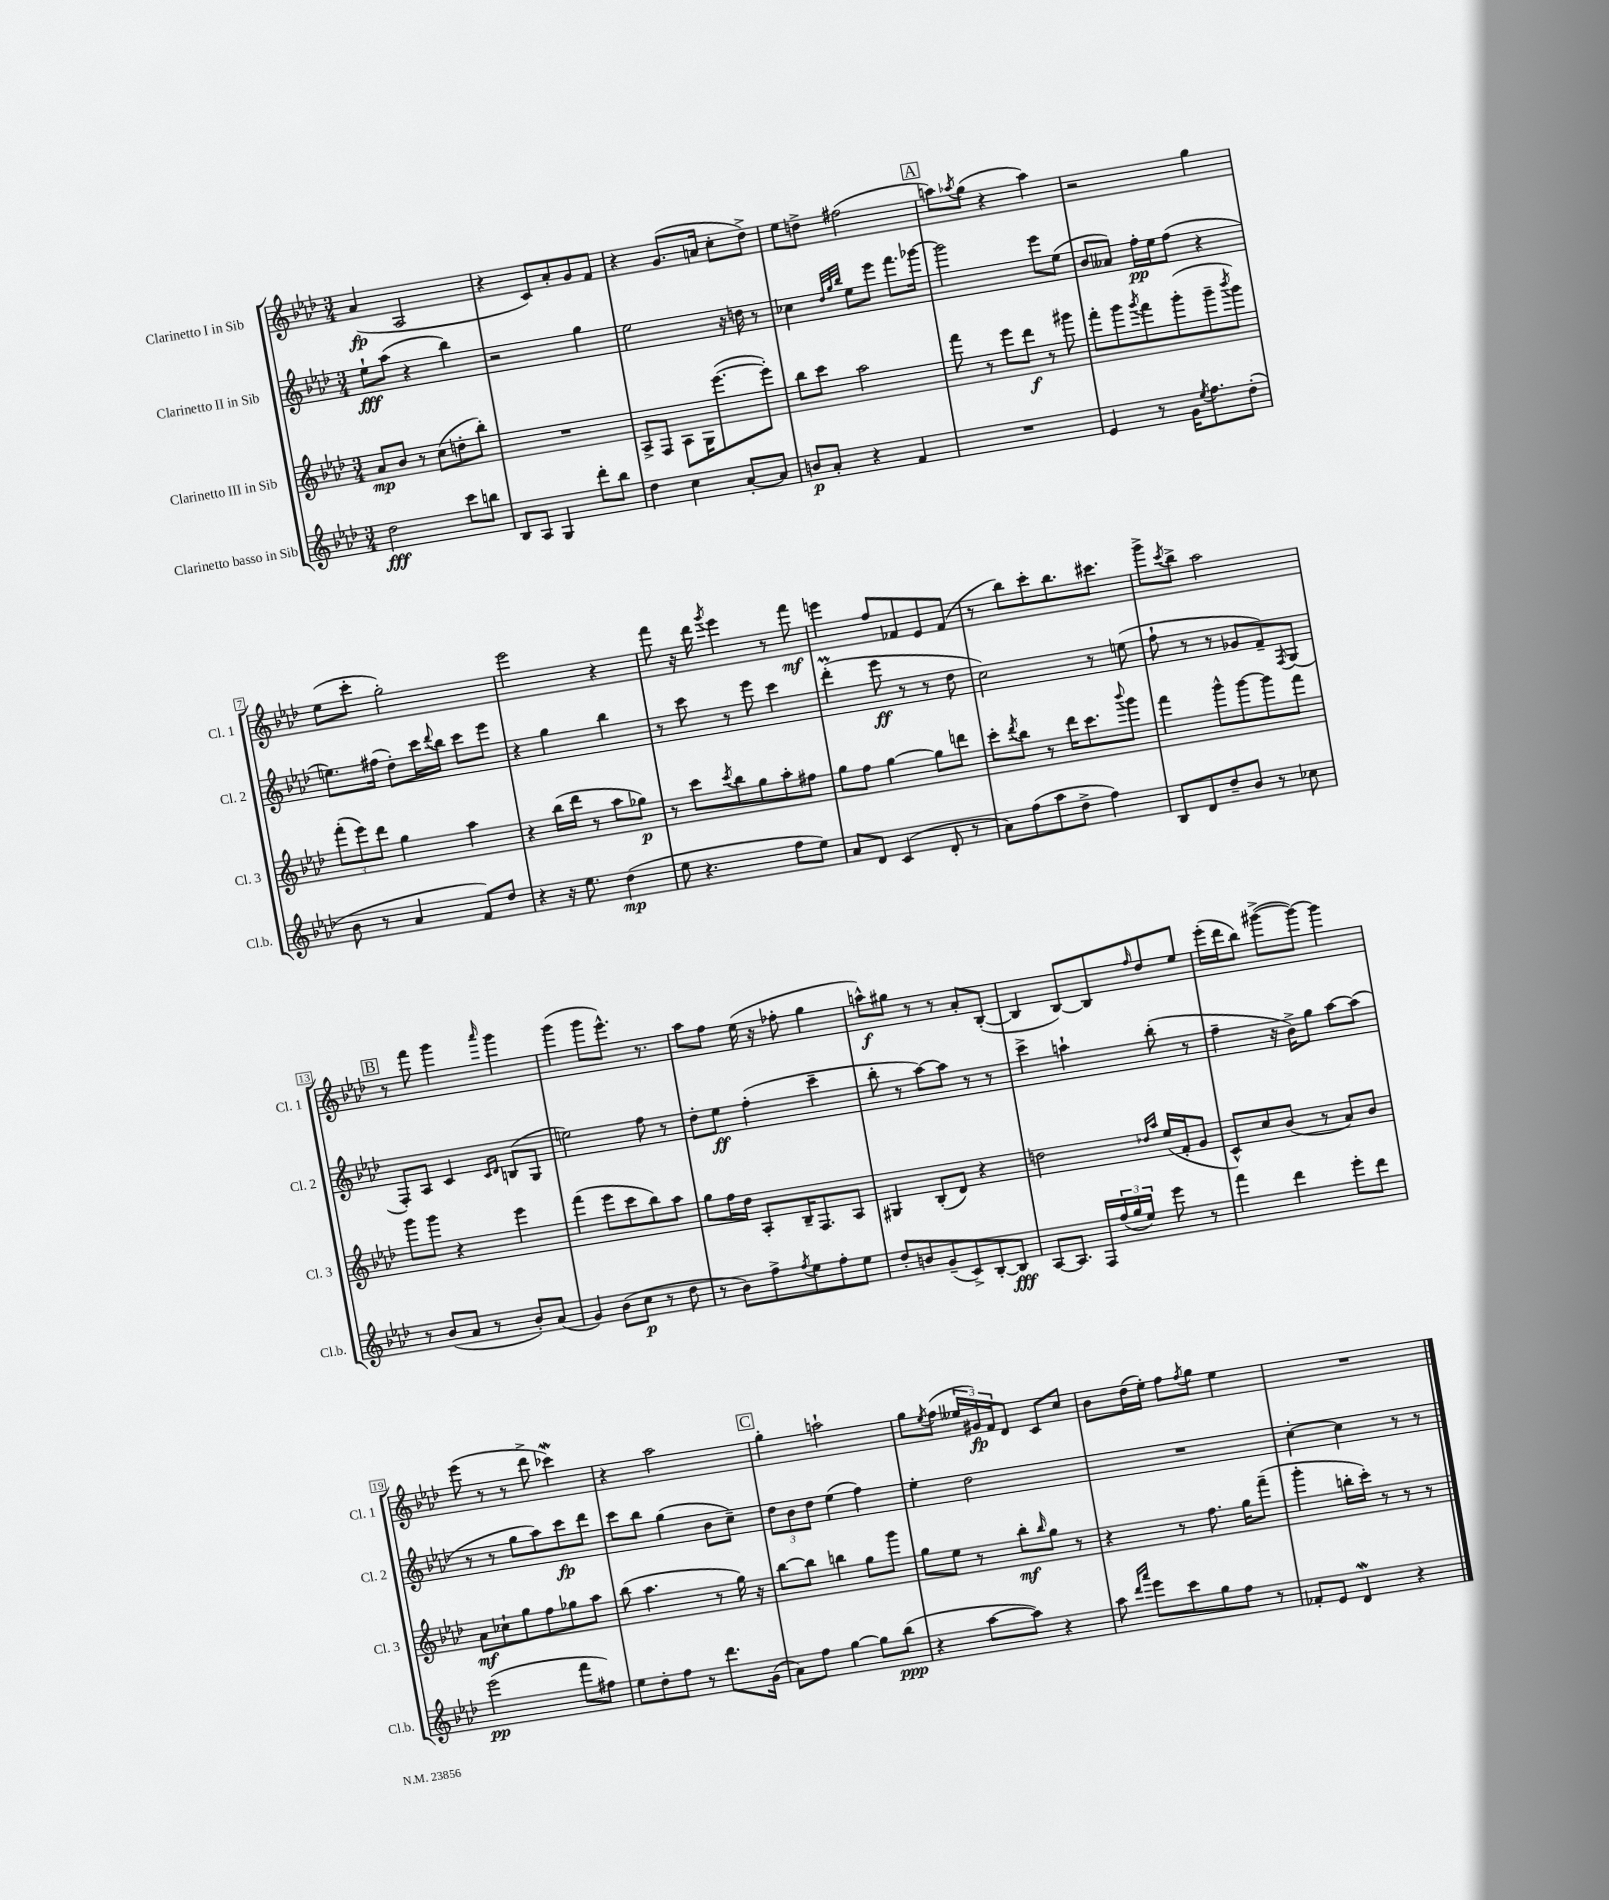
<<
\new StaffGroup <<
\new Staff = "s0" \with { instrumentName = "Clarinetto I in Sib" shortInstrumentName = "Cl. 1" } {
    \clef treble \key aes \major \numericTimeSignature \time 3/4
    aes'4\fp( aes2 |
    r4 c'8) aes'8-. g'8 f'8 |
    r4 g'8.( a'16 c''8-. des''8->) |
    ees''8 d''8-> fis''2( |
    \mark \markup { \box "A" } a''8) \acciaccatura { aes''8 } g''8( r4 aes''4) |
    r2 g''4 |
    ees''8( c'''8-. g''2-.) |
    ees'''2 r4 |
    f'''8 r16 des'''16 \acciaccatura { g'''8 } ees'''4 r8 f'''8\mf |
    e'''4 f''8 fes'8 ees'8 fes'8( |
    r8 bes''8) c'''8-. bes''8. cis'''8. |
    g'''8-> \acciaccatura { c'''8 } bes''8-> aes''2 |
    \mark \markup { \box "B" } r8 f'''8 g'''4 \grace { aes'''16 } g'''4 |
    g'''4( g'''8 ees'''8.-^) r8. |
    aes''8 f''8 ees''16( r16 fes''8-. g''4 |
    a''8-^\f) gis''8 r8 r8 aes'8-. bes8~-.( |
    bes4 bes8~) bes8 \grace { f''16 } des''8 ees''8 |
    ees'''16-.( des'''16 bes''8) gis'''8~->( gis'''8~) gis'''4 |
    ees'''8( r8 r8 des'''8-> ces'''4\mordent) |
    r4 aes''2 |
    \mark \markup { \box "C" } g''4-. a''2-! |
    g''8 \acciaccatura { ees''8 } f''8( \tuplet 3/2 { eeses''16 gis'16\fp) f'16 } des'8 c'8 c''8 |
    bes'8 des''16( ees''16-.) f''8 \acciaccatura { f''8 } g''8 ees''4 |
    R2. \bar "|." |
}
\new Staff = "s1" \with { instrumentName = "Clarinetto II in Sib" shortInstrumentName = "Cl. 2" } {
    \clef treble \key aes \major \numericTimeSignature \time 3/4
    ees''8-!\fff aes''8( r4 bes''4) |
    r2 g''4 |
    ees''2 r16 d''16 r8 |
    ces''4 \grace { des''32 g''32 bes''32 } ees''8 ees'''8 f'''8. ges'''16~ |
    \mark \markup { \box "A" } ges'''2 ees'''8 ees''8( |
    bes'8 aeses'8) f''16-.\pp ees''16 f''8( r4 |
    e''8.) fis''16( des''8-.) c'''16 \appoggiatura { des'''8 } bes''16 c'''8 ees'''8 |
    r4 g''4 bes''4 |
    r8 c'''8 r8 ees'''8 c'''4 |
    des'''4-.\prall( ees'''8\ff r8 r8 des''8 |
    c''2) r8 e''8( |
    f''8-! r8 r8 ges'8 f'8--) \acciaccatura { f8 } g8( |
    \mark \markup { \box "B" } f8-.) aes8 c'4 \grace { c'16 des'16 } b8( g8 |
    e''2) f''8 r8 |
    des''8-. ees''8\ff f''4-.( c'''4-- |
    bes''8-. r8 aes''8~) aes''8 r8 r8 |
    c'''4-> a''4-! bes''8-.( r8 |
    f''4-- r16 bes'16->) g''8 aes''8~ aes''8( |
    r8 r8 g''8 aes''8) c'''8\fp des'''8 |
    c'''8 bes''8 g''4( bes'8 c''8--) |
    \mark \markup { \box "C" } \tuplet 3/2 { des''8 bes'8 des''8 } ees''4( f''4) |
    ees''4-. des''2 |
    R2. |
    c''4~-. c''4 r8 r8 \bar "|." |
}
\new Staff = "s2" \with { instrumentName = "Clarinetto III in Sib" shortInstrumentName = "Cl. 3" } {
    \clef treble \key aes \major \numericTimeSignature \time 3/4
    aes'8\mp bes'8 r8 c''8( d''8-. bes''8-.) |
    R2. |
    aes8-> f8 aes8 g16 ees'''8.~( ees'''8-.) |
    bes''8 c'''8 aes''2 |
    \mark \markup { \box "A" } f'''8 r8 ees'''8 des'''8\f r8 gis'''8 |
    f'''8-. g'''8 \acciaccatura { g'''8 } f'''8 g'''8-.( g'''8-- \acciaccatura { bes'''8 } g'''8) |
    \tuplet 3/2 { f'''8-.( ees'''8) des'''8 } g''4 aes''4 |
    r4 bes''16( des'''16 r8 aes''8 ges''8\p) |
    r8 c'''8 \acciaccatura { c'''8 } bes''8 g''8 aes''8-. fis''8 |
    g''8 f''8 g''4~ g''8 d'''8 |
    c'''8-. \acciaccatura { des'''8 } bes''8 r8 des'''16 c'''8. \appoggiatura { bes'''8 } g'''8 |
    f'''4 g'''8-^ g'''8~ g'''8 f'''8 |
    \mark \markup { \box "B" } g'''8 g'''8 r4 ees'''4 |
    f'''4( ees'''8 c'''8 bes''8) aes''8 |
    g''8 f''16 des''16 aes8-. bes16-- f8. aes8 |
    gis4 bes8-.( des'8) r4 |
    d''2 \grace { des''16 aes''16 } ees''16( f'16-. g'8 |
    c'8-^) c''8 bes'8( r8 aes'8) bes'8 |
    aes'8\mf ces''8-! g''8 f''8 ges''8 aes''8 |
    bes''8( aes''4. r8 g''16) r16 |
    \mark \markup { \box "C" } bes''8~ bes''8 b''4 g''8 g'''8 |
    g''8 ees''8 r8 bes''8-.\mf \grace { bes''16 } g''8 r8 |
    r4 r8 f''8. g''16 f'''8--( |
    g'''4-. b''16-. c'''16-.) r8 r8 r8 \bar "|." |
}
\new Staff = "s3" \with { instrumentName = "Clarinetto basso in Sib" shortInstrumentName = "Cl.b." } {
    \clef treble \key aes \major \numericTimeSignature \time 3/4
    des''2\fff c'''8 b''8 |
    bes8 aes8 g4 des'''8-. bes''8 |
    des''4 c''4 aes'8~-. aes'8 |
    b'8\p aes'8-. r4 f'4 |
    \mark \markup { \box "A" } R2. |
    ees'4 r8 g'16 \acciaccatura { ees''8 } f''8. des''8-.( |
    bes'8 r8 aes'4 f'8) des''8 |
    r4 r16 ees''8. des''4\mp( |
    ees''8 r4. f''8 ees''8) |
    aes'8 des'8 c'4( des'8-. r8 |
    aes'8) f''8( aes''8 des''8-> f''4) |
    bes8 des'8 des''8-- bes'8 r8 ces''8 |
    \mark \markup { \box "B" } r8 bes'8( aes'8 r8 bes'8-.) aes'8( |
    g'4) bes'8( c''8\p r8 des''8 |
    r8 bes'8) f''8-> \acciaccatura { f''8 } ees''8 f''8-. ees''8 |
    des''8-. b'8 g'8--( c'8->) bes8~-. bes8\fff |
    aes8~ aes8. f16 \tuplet 3/2 { f''16( g''16 ees''16) } ees'''8 r8 |
    f'''4 des'''4 ees'''8-. des'''8 |
    ees'''2\pp( f'''8 fis''8) |
    ees''8 des''8-. f''8 r8 des'''8. g'16( |
    \mark \markup { \box "C" } aes'8) f''8 g''4~ g''8 bes''8\ppp( |
    r4 aes''8~ aes''8) r4 |
    aes''8 \grace { des'''16 aes'''16 } ees'''8 c'''8 g''8 f''8 r8 |
    fes'8-. ees'8 des'4\mordent r4 \bar "|." |
}
>>
>>
\layout { \context { \Score \override BarNumber.stencil = #(make-stencil-boxer 0.1 0.3 ly:text-interface::print) } }
